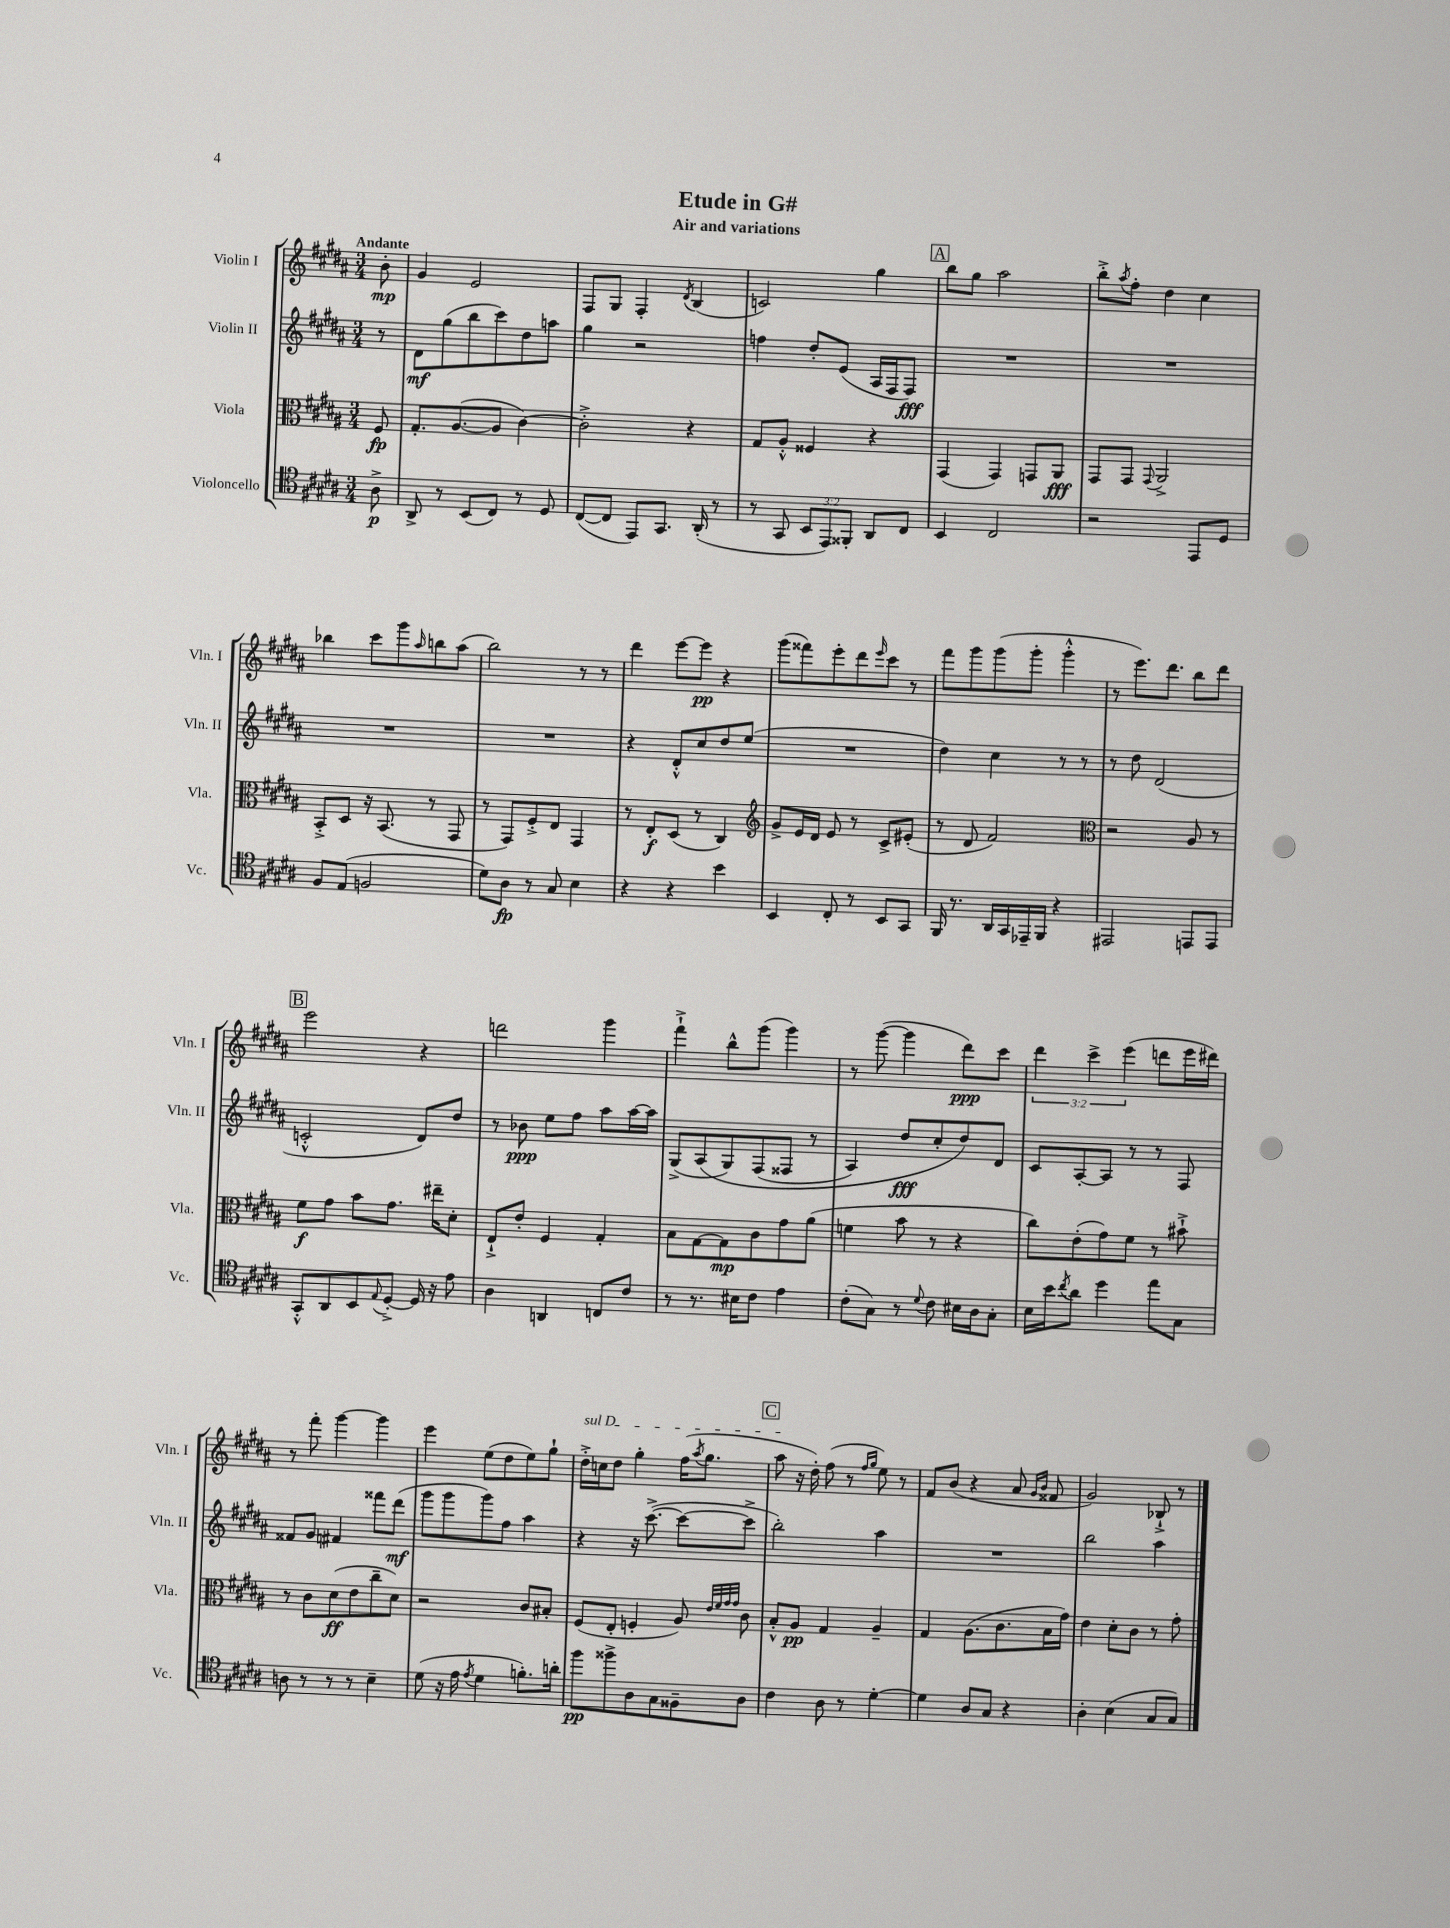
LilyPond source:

\header { title = "Etude in G#" subtitle = "Air and variations" }
<<
\new StaffGroup <<
\new Staff = "s0" \with { instrumentName = "Violin I" shortInstrumentName = "Vln. I" } {
    \clef treble \key b \major \numericTimeSignature \time 3/4 \override Staff.TupletNumber.text = #tuplet-number::calc-fraction-text \partial 8 \tempo "Andante"
    b'8-.\mp |
    gis'4 e'2 |
    fis8 gis8 fis4-. \acciaccatura { dis'8 } b4( |
    c'2) gis''4 |
    \mark \markup { \box "A" } b''8 gis''8 ais''2 |
    b''8-.-> \acciaccatura { ais''8 } fis''8-. dis''4 cis''4 |
    bes''4 cis'''8 gis'''8 \grace { ais''16 } b''8 ais''8( |
    b''2) r8 r8 |
    dis'''4 e'''8~ e'''8\pp r4 |
    gis'''8( fisis'''8) e'''8-. dis'''8 \grace { e'''16 } cis'''8 r8 |
    fis'''8 gis'''8 gis'''8( gis'''8-. gis'''4-.-^ |
    r8 e'''8.) dis'''8. b''8 dis'''8 |
    \mark \markup { \box "B" } e'''2 r4 |
    d'''2 gis'''4 |
    fis'''4-!-> b''8-^ gis'''8( gis'''4) |
    r8 gis'''8~( gis'''4 dis'''8\ppp) cis'''8 |
    \tuplet 3/2 { dis'''4 cis'''4-> e'''4( } d'''8 e'''16 dis'''16) |
    r8 fis'''8-. gis'''4~ gis'''4 |
    e'''4 e''8( dis''8 e''8) gis''8-! |
    \once \override TextSpanner.bound-details.left.text = \markup { \italic "sul D" } dis''16-.->\startTextSpan c''16 dis''8 gis''4-. fis''16( \acciaccatura { ais''8 } gis''8. |
    \mark \markup { \box "C" } ais''8\stopTextSpan r16 dis''16-.) fis''8( r8 \grace { fis''16 gis''16 } e''8) r8 |
    fis'8 b'8( r4 ais'8 \grace { gis'16 b'16 } fisis'8 |
    gis'2) bes8-!-> r8 \bar "|." |
}
\new Staff = "s1" \with { instrumentName = "Violin II" shortInstrumentName = "Vln. II" } {
    \clef treble \key b \major \numericTimeSignature \time 3/4 \partial 8
    r8 |
    dis'8\mf gis''8( b''8 cis'''8) dis''8 a''8 |
    gis''4 r2 |
    f''4 dis''8-. e'8( ais16 fis16 fis8\fff) |
    \mark \markup { \box "A" } R2. |
    R2. |
    R2. |
    R2. |
    r4 dis'8-.-^ cis''8 dis''8 e''8( |
    R2. |
    dis''4) cis''4 r8 r8 |
    r8 dis''8 dis'2( |
    \mark \markup { \box "B" } c'2-.-^ dis'8) dis''8 |
    r8 bes'8\ppp e''8 fis''8 ais''8 ais''16~ ais''16 |
    gis8->( ais8\( gis8) fis8( fisis8 r8 |
    ais4) dis''8\fff cis''8-. dis''8\) dis'8 |
    cis'8 ais8~-. ais8 r8 r8 fis8 |
    fisis'8 gis'8 fis'4 fisis'''8 dis'''8\mf( |
    gis'''8 gis'''8 gis'''8) fis''8 ais''4 |
    r4 r16 cis'''8.~->( cis'''8~ cis'''8-> |
    \mark \markup { \box "C" } b''2-.) ais''4 |
    R2. |
    b''2 ais''4 \bar "|." |
}
\new Staff = "s2" \with { instrumentName = "Viola" shortInstrumentName = "Vla." } {
    \clef alto \key b \major \numericTimeSignature \time 3/4 \partial 8
    fis8\fp |
    gis8.-. ais8.~( ais8 cis'4~) |
    cis'2-.-> r4 |
    gis8 ais8-.-^ fisis4 r4 |
    \mark \markup { \box "A" } gis,4( gis,4) g,8 ais,8\fff |
    gis,8 gis,8 \appoggiatura { gis,8 } ais,2-> |
    b,8-.-> dis8 r16 b,8.( r8 gis,8 |
    r8 gis,8) fis8-.-> e8 gis,4 |
    r8 e8-.\f dis8( r8 cis4) |
    \clef treble gis'8-> e'16 dis'16 e'8 r8 cis'8-> eis'8-.( |
    r8 dis'8 fis'2) |
    \clef alto r2 ais8 r8 |
    \mark \markup { \box "B" } fis'8\f gis'8 b'8 gis'8. eis''16-- dis'8-. |
    e8-!-> e'8-. fis4 gis4-. |
    b8 gis8~ gis8\mp cis'8 gis'8 ais'8( |
    f'4 b'8 r8 r4 |
    cis''8) e'8-.( gis'8) fis'8 r8 bis'8-!-> |
    r8 cis'8 dis'8\ff( e'8 cis''8-- dis'8) |
    r2 cis'8 bis8-. |
    fis8( e8-. f4-. ais8) \grace { e'32 fis'32 gis'32 gis'32 } cis'8 |
    \mark \markup { \box "C" } b8-.-^ ais8\pp gis4 ais4-- |
    gis4 ais8.( cis'8. b16 gis'16) |
    e'4 dis'8-. cis'8 r8 gis'8-. \bar "|." |
}
\new Staff = "s3" \with { instrumentName = "Violoncello" shortInstrumentName = "Vc." } {
    \clef tenor \key b \major \numericTimeSignature \time 3/4 \override Staff.TupletNumber.text = #tuplet-number::calc-fraction-text \partial 8
    ais8->\p |
    ais,8-> r8 b,8( cis8) r8 dis8 |
    cis8~( cis8 e,8) gis,8. ais,16-.( r8 |
    r8 gis,8 \tuplet 3/2 { b,8 e,8) fisis,8-. } ais,8 cis8 |
    \mark \markup { \box "A" } b,4 cis2 |
    r2 e,8 dis8 |
    fis8 e8( f2 |
    dis'8) ais8\fp r8 gis8 b4 |
    r4 r4 b'4 |
    b,4 cis8-. r8 b,8 gis,8 |
    fis,16 r8. ais,16 gis,16 ees,16-- fis,16 r4 |
    eis,2 e,8 e,8 |
    \mark \markup { \box "B" } gis,8-.-^ ais,8 b,8 \appoggiatura { e8 } dis8~-.-> dis16 r16 e'8 |
    ais4 a,4 c8 cis'8 |
    r8 r8. bis16 cis'8 e'4 |
    cis'8-.( gis8) r8 \appoggiatura { dis'8 } cis'8 bis16 ais16 gis8-. |
    b16 b'16 \acciaccatura { cis''8 } ais'8 dis''4 e''8 gis8 |
    a8 r8 r8 r8 b4-- |
    dis'8( r16 e'16 \acciaccatura { e'8 } dis'4 f'8.-.) a'16-. |
    fis''8\pp fisis''8-> ais8 gis8 fisis8-- ais8 |
    \mark \markup { \box "C" } cis'4 ais8 r8 dis'4~-. |
    dis'4 ais8 gis8 r4 |
    ais4-. b4( gis8 gis8) \bar "|." |
}
>>
>>
\layout { \context { \Score \remove "Bar_number_engraver" } }
